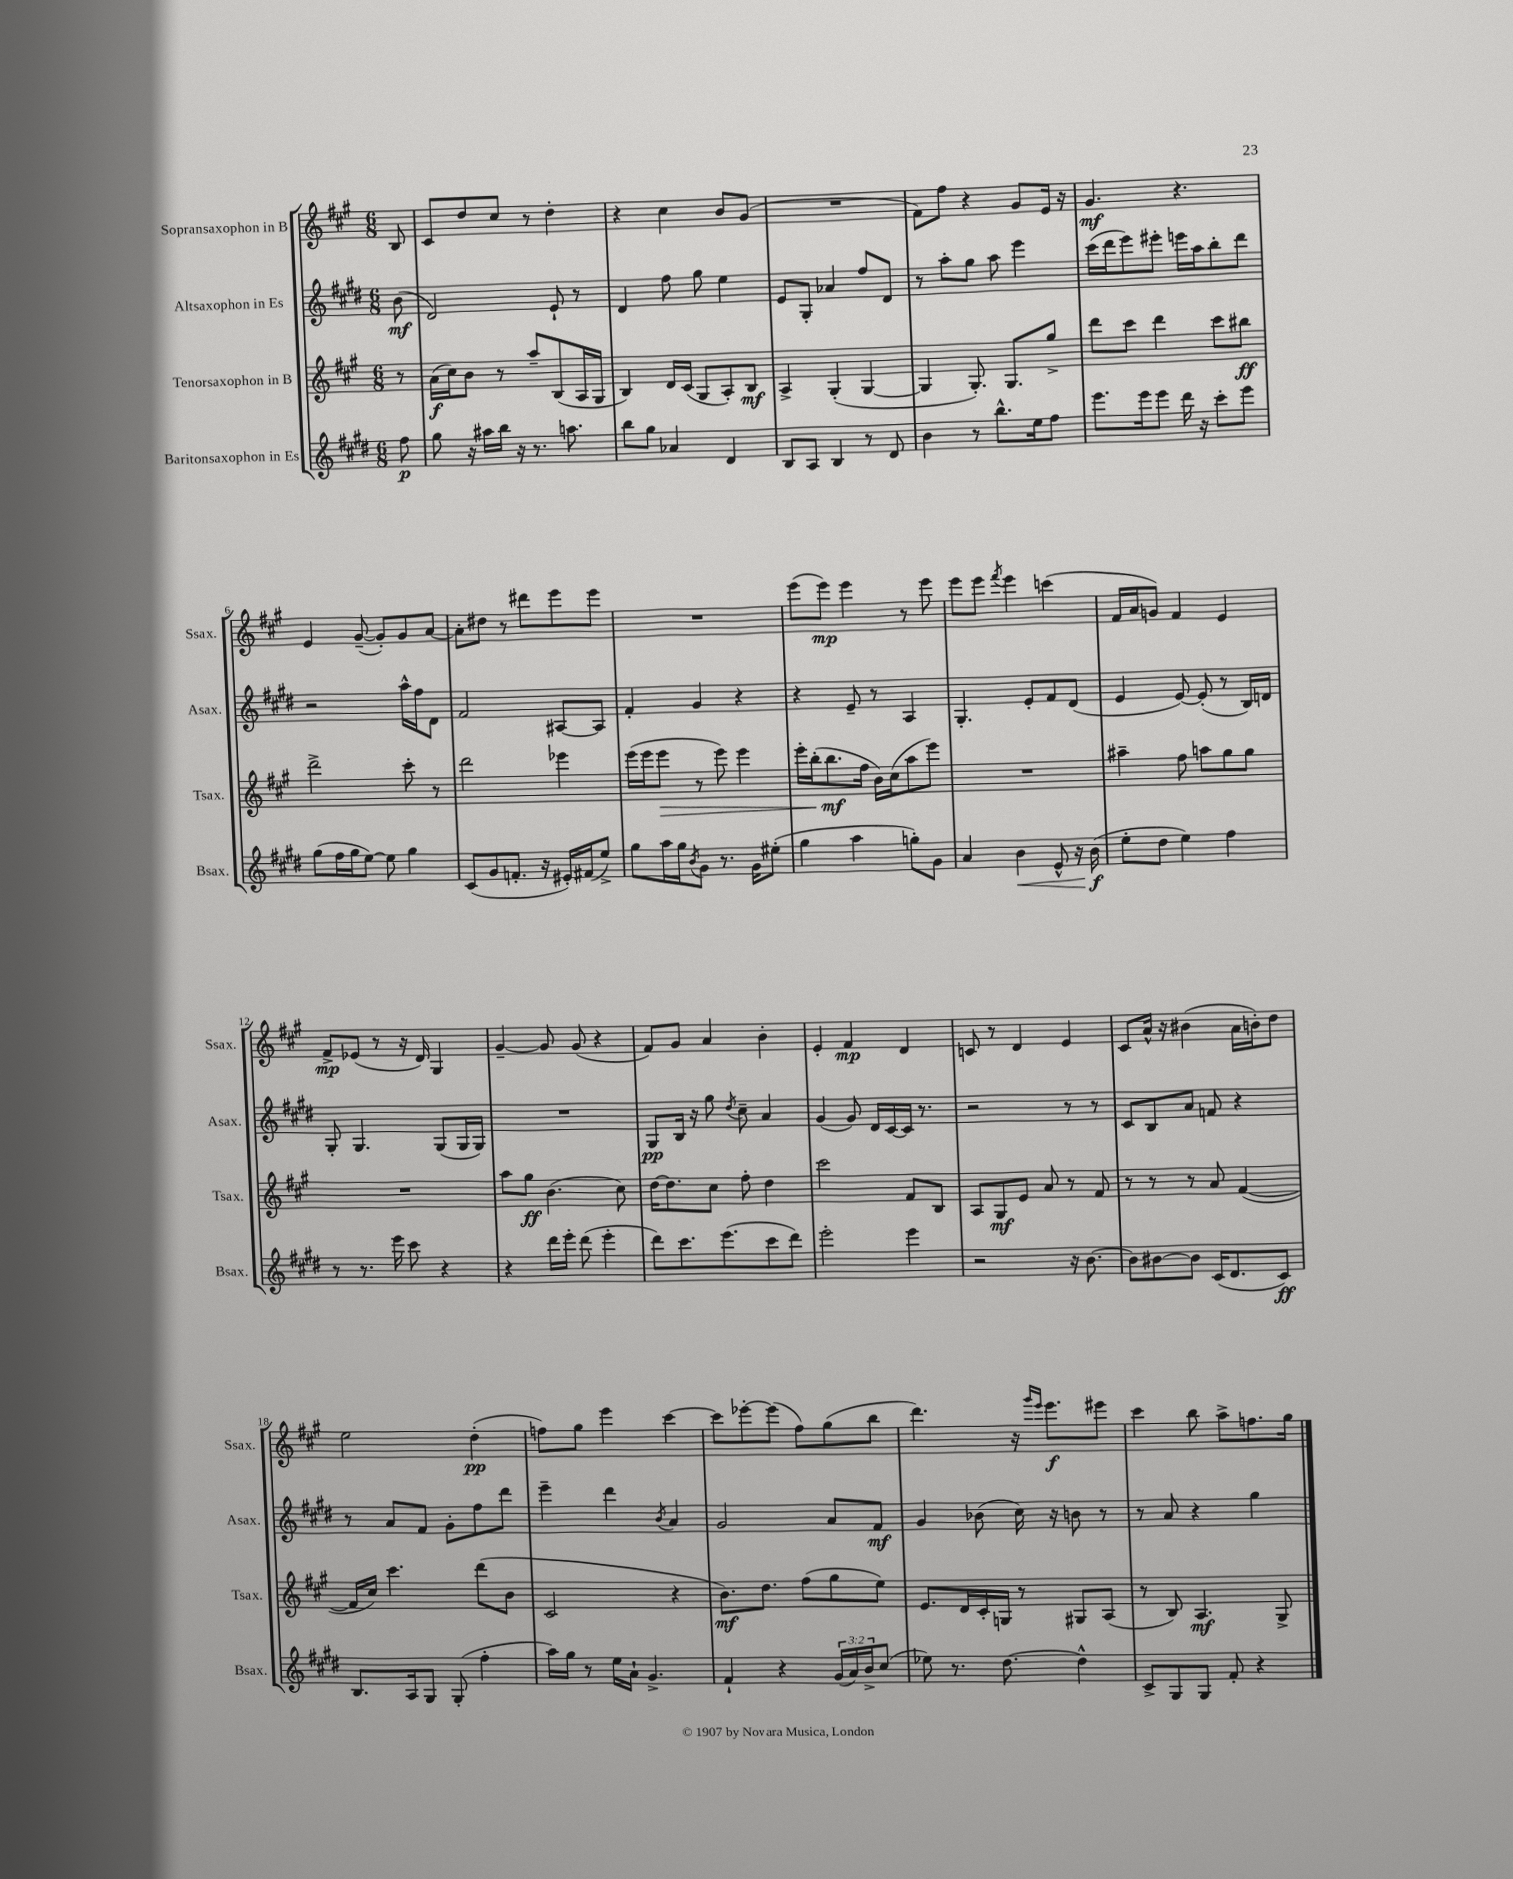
<<
\new StaffGroup <<
\new Staff = "s0" \with { instrumentName = "Sopransaxophon in B" shortInstrumentName = "Ssax." } {
    \clef treble \key a \major \numericTimeSignature \time 6/8 \partial 8
    b8 |
    cis'8 d''8 cis''8 r8 d''4-. |
    r4 cis''4 b'8 gis'8( |
    R2. |
    fis'8) fis''8 r4 gis'8 e'16 r16 |
    gis'4.\mf r4. |
    e'4 gis'8~--( gis'8-.) gis'8 a'8~ |
    a'8-. dis''8 r8 dis'''8 e'''8 e'''8 |
    R2. |
    e'''8( e'''8\mp) e'''4 r8 e'''8 |
    e'''8 e'''8 \acciaccatura { fis'''8 } e'''4 c'''4( |
    fis'16 a'16 g'8) fis'4 e'4 |
    fis'8->\mp ees'8( r8 r16 d'16) gis4 |
    gis'4~-- gis'8 gis'8( r4 |
    fis'8) gis'8 a'4 b'4-. |
    e'4-. fis'4\mp d'4 |
    c'8 r8 d'4 e'4 |
    cis'8 a'16-^ r16 bis'4( a'16 b'16-.) d''8 |
    e''2 d''4-.\pp( |
    f''8) gis''8 e'''4 cis'''4~ |
    cis'''8 ees'''8~-. ees'''8( fis''8) gis''8( b''8 |
    d'''4.) r16 \grace { gis'''16 e'''16 } e'''8.\f eis'''8 |
    cis'''4 b''8 a''8-> f''8. gis''16 \bar "|." |
}
\new Staff = "s1" \with { instrumentName = "Altsaxophon in Es" shortInstrumentName = "Asax." } {
    \clef treble \key e \major \numericTimeSignature \time 6/8 \partial 8
    b'8\mf( |
    dis'2) e'8-! r8 |
    dis'4 fis''8 gis''8 e''4 |
    e'8 gis8-. aes'4 fis''8 dis'8 |
    r8 a''8-. gis''8 a''8 e'''4 |
    cis'''16( dis'''16 e'''8) eis'''8-. e'''16 a''16 b''8-. dis'''8 |
    r2 a''16-^ fis''16 dis'8 |
    fis'2 ais8~ ais8 |
    fis'4-. gis'4 r4 |
    r4 e'8-- r8 a4 |
    gis4.-. e'8-. fis'8 dis'8( |
    e'4 e'8~) e'8-.( r8 b16) d'16 |
    gis8-. gis4. gis8( gis16 gis16) |
    R2. |
    gis8\pp b16 r16 gis''8 \acciaccatura { dis''8 } cis''8-- a'4 |
    gis'4( gis'8) dis'16 cis'16~ cis'16 r8. |
    r2 r8 r8 |
    cis'8 b8 a'8 f'8 r4 |
    r8 a'8 fis'8 gis'8-. fis''8 dis'''8 |
    e'''4-- dis'''4 \acciaccatura { b'8 } a'4 |
    gis'2 a'8 fis'8\mf |
    gis'4 bes'8( cis''16) r16 b'8 r8 |
    r8 a'8 r4 gis''4 \bar "|." |
}
\new Staff = "s2" \with { instrumentName = "Tenorsaxophon in B" shortInstrumentName = "Tsax." } {
    \clef treble \key a \major \numericTimeSignature \time 6/8 \partial 8
    r8 |
    a'16\f( cis''16) b'8 r8 a''8-- b8( a16 gis16 |
    b4) d'16 cis'16( gis8 a8-.) b8\mf |
    a4-> gis4-.( gis4~ |
    gis4 gis8.-.) gis8. gis''8-> |
    d'''8 cis'''8 d'''4 cis'''8 bis''8\ff |
    d'''2-> cis'''8-. r8 |
    d'''2 ees'''4 |
    e'''16( e'''16 e'''8\> r8 e'''8) e'''4 |
    e'''16-. b''16-.( b''8.\mf\! fis''16 b'16) cis''16( a''8 e'''8) |
    R2. |
    ais''4-- fis''8 a''8 gis''8 gis''8 |
    R2. |
    a''8 gis''8\ff b'4.( cis''8) |
    d''16~ d''8. cis''8 fis''8-. d''4 |
    cis'''2 fis'8 b8 |
    a8 gis8\mf e'8 a'8 r8 fis'8 |
    r8 r8 r8 a'8 fis'4~( |
    fis'16 cis''16) cis'''4. d'''8( b'8 |
    cis'2 r4 |
    b'8.\mf) d''8. fis''8( gis''8 e''8) |
    e'8. d'16 cis'16-. g16 r8 gis8 a8( |
    r8 b8) a4.\mf gis8-> \bar "|." |
}
\new Staff = "s3" \with { instrumentName = "Baritonsaxophon in Es" shortInstrumentName = "Bsax." } {
    \clef treble \key e \major \numericTimeSignature \time 6/8 \override Staff.TupletNumber.text = #tuplet-number::calc-fraction-text \partial 8
    fis''8\p |
    gis''8 r16 ais''16 b''16 r16 r8. a''8. |
    b''8 gis''8 aes'4 dis'4 |
    b8 a8 b4 r8 dis'8 |
    b'4 r8 b''8.-^ e''16 fis''8 |
    e'''8. e'''16 e'''8 dis'''16 r16 cis'''8-. e'''8 |
    gis''8( fis''16 gis''16 e''8~) e''8 gis''4 |
    cis'8( gis'8 f'8.-. r16 eis'16-.) fis'16( e''8->) |
    gis''8 a''16 gis''16 \acciaccatura { b'8 } gis'8 r8. gis'16 eis''8-.( |
    gis''4 a''4 g''8-.) gis'8 |
    a'4 b'4\< e'8-^ r16 b'16\f\!( |
    e''8-. dis''8 e''4) fis''4 |
    r8 r8. e'''16 cis'''8 r4 |
    r4 dis'''16 e'''16-. dis'''8( e'''4-. |
    dis'''8) cis'''8. e'''8.( cis'''8 dis'''8) |
    e'''2-. e'''4 |
    r2 r16 b'8.~ |
    b'8 bis'8~ bis'8 cis'16( dis'8. cis'8\ff) |
    b8. a16 gis8 gis8-.( fis''4-. |
    a''16) gis''16 r8 e''16 a'16-! gis'4.-> |
    fis'4-! r4 \tuplet 3/2 { gis'16( a'16) b'16-> } cis''8( |
    ees''8) r8. dis''8.~ dis''4-^ |
    cis'8-> gis8 gis8 fis'8-. r4 \bar "|." |
}
>>
>>
